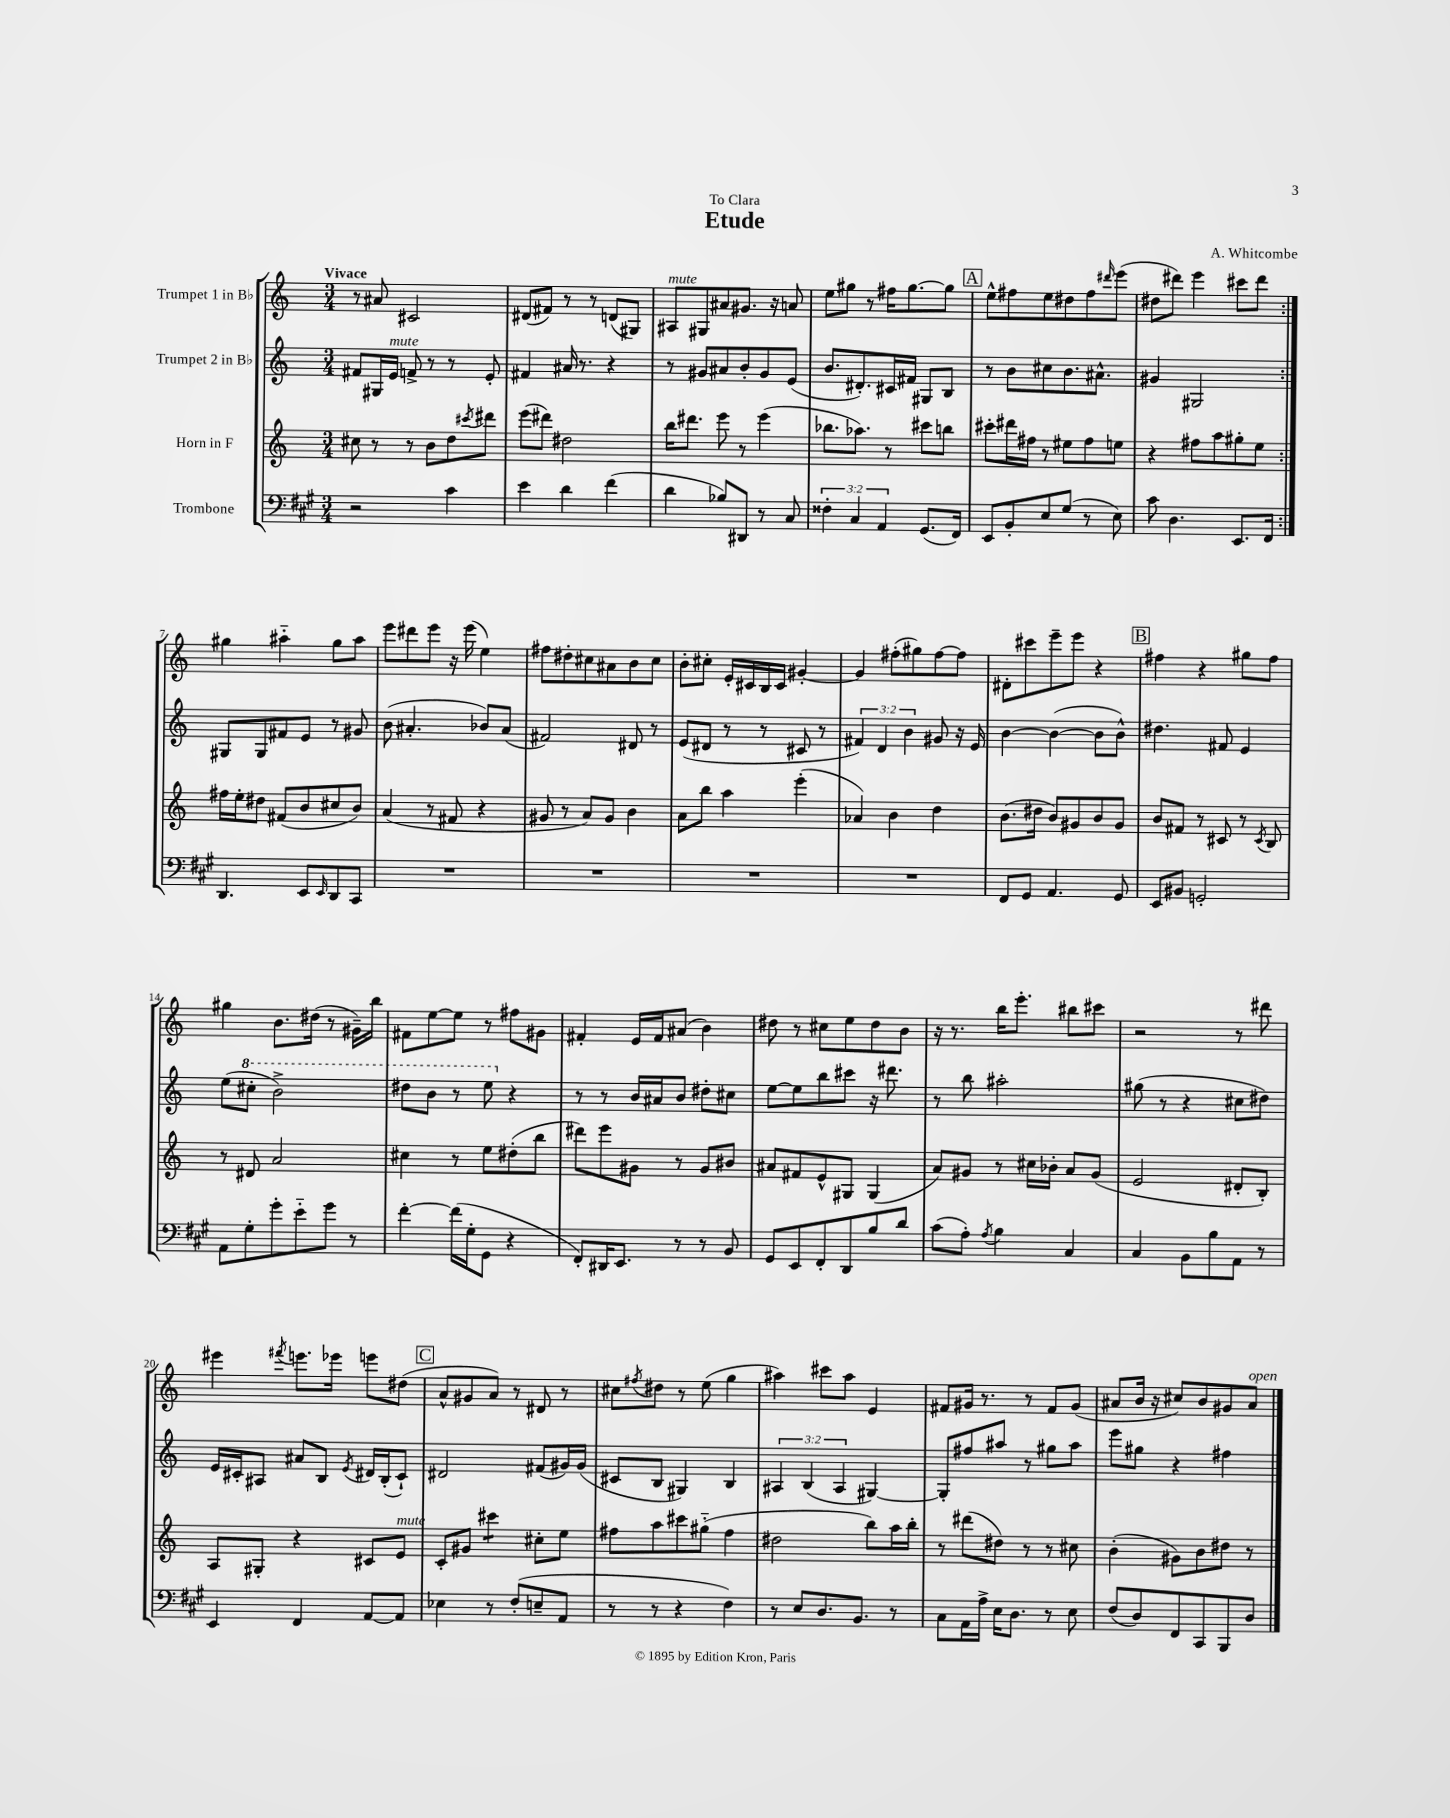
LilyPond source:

\header { title = "Etude" composer = "A. Whitcombe" dedication = "To Clara" }
<<
\new StaffGroup <<
\new Staff = "s0" \with { instrumentName = "Trumpet 1 in Bb" } {
    \clef treble \key c \major \numericTimeSignature \time 3/4 \tempo "Vivace"
    \repeat volta 2 { r8 ais'8 cis'2 |
    dis'8( fis'8) r8 r8 d'8( gis8) |
    ais8^\markup { \italic "mute" } gis8 ais'8 gis'8. r16 a'8 |
    e''8 gis''8 r8 fis''16 gis''8.~ gis''8 |
    \mark \markup { \box "A" } e''8-^ fis''8 e''8 dis''8 fis''8 \grace { dis'''16 } e'''8( |
    dis''8 dis'''8) e'''4 cis'''8 dis'''8 | }
    gis''4 ais''4-_ gis''8 ais''8 |
    e'''8 dis'''8 e'''8 r16 e'''16( e''4) |
    fis''8 dis''8-. cis''8 ais'8 b'8 cis''8 |
    b'8-. cis''8-. e'16-. cis'16 b16 cis'16 gis'4~-. |
    gis'4 fis''8-.( gis''8) fis''8~ fis''8 |
    dis'8-. cis'''8 e'''8-- e'''8 r4 |
    \mark \markup { \box "B" } fis''4 r4 gis''8 fis''8 |
    gis''4 b'8. dis''16( r8 gis'16--) b''16 |
    fis'8 e''8~ e''8 r8 fis''8 gis'8 |
    fis'4-. e'16 fis'16 ais'8( b'4) |
    dis''8 r8 cis''8 e''8 dis''8 b'8 |
    r16 r8. b''16 e'''8.-. bis''8 cis'''8 |
    r2 r8 dis'''8 |
    eis'''4 \acciaccatura { fis'''8 } e'''8. ees'''16 e'''8 dis''8( |
    \mark \markup { \box "C" } a'8-^ gis'8 a'8) r8 dis'8 r8 |
    cis''8 \acciaccatura { fis''8 } dis''8 r8 e''8( g''4 |
    ais''4) cis'''8 ais''8 e'4 |
    fis'8 gis'16 r8. r8 fis'8 gis'8( |
    ais'8 b'16 r16 cis''8) b'8 gis'8 ais'8^\markup { \italic "open" } \bar "|." |
}
\new Staff = "s1" \with { instrumentName = "Trumpet 2 in Bb" } {
    \clef treble \key c \major \numericTimeSignature \time 3/4 \override Staff.TupletNumber.text = #tuplet-number::calc-fraction-text
    \repeat volta 2 { fis'8 gis16 e'16^\markup { \italic "mute" } f'8-> r8 r8 e'8-. |
    fis'4 ais'16 r8. r4 |
    r8 gis'8 ais'8 b'8-. gis'8 e'8( |
    b'8. dis'8.-.) cis'16 fis'16 gis8 b8 |
    \mark \markup { \box "A" } r8 b'8 cis''8 b'8. ais'8.-^ |
    gis'4 gis2 | }
    gis8 gis8 fis'8 e'8 r8 gis'8 |
    b'8( ais'4.-. bes'8) ais'8( |
    fis'2) dis'8 r8 |
    e'8( dis'8 r8 r8 cis'8 r8 |
    \tuplet 3/2 { fis'4) d'4 b'4 } gis'8 r16 e'16 |
    b'4~ b'4~( b'8 b'8-^) |
    \mark \markup { \box "B" } dis''4. fis'8 e'4 |
    e''8( \ottava #1 cis'''8-. b''2->) |
    dis'''8 b''8 r8 e'''8 \ottava #0 r4 |
    r8 r8 b'16 ais'16 b'8 dis''8-. cis''8 |
    e''8~ e''8 b''8 cis'''8 r16 dis'''8. |
    r8 b''8 ais''2-. |
    gis''8( r8 r4 cis''8 dis''8) |
    e'16 cis'16-. ais8 ais'8 b8 \acciaccatura { e'8 } dis'16 b16-.( cis'8-!) |
    \mark \markup { \box "C" } dis'2 fis'8( gis'16) gis'16( |
    cis'8 b8 gis4) b4 |
    \tuplet 3/2 { ais4 b4( ais4 } gis4~) |
    gis8-. fis''8 ais''8 r8 gis''8 ais''8 |
    e'''8 gis''8 r4 fis''4 \bar "|." |
}
\new Staff = "s2" \with { instrumentName = "Horn in F" } {
    \clef treble \key c \major \numericTimeSignature \time 3/4
    \repeat volta 2 { cis''8 r8 r8 b'8 d''8 \acciaccatura { cis'''8 } dis'''8 |
    e'''8( dis'''8) dis''2 |
    b''16 dis'''8. e'''8 r8 e'''4( |
    bes''8. aes''8.) r8 cis'''8 b''8 |
    \mark \markup { \box "A" } cis'''8-. dis'''16 fis''16 r8 eis''8 fis''8 e''8 |
    r4 fis''8 a''8 gis''8-. e''8 | }
    fis''16 e''16-. dis''8 fis'8( b'8 cis''8 b'8) |
    a'4( r8 fis'8 r4 |
    gis'8 r8 a'8) gis'8 b'4 |
    a'8 b''8 a''4 e'''4-.( |
    aes'4) b'4 d''4 |
    b'8.( dis''16 b'8) gis'8 b'8 gis'8 |
    \mark \markup { \box "B" } b'8 fis'8 r8 cis'8 r8 \acciaccatura { cis'8 } b8 |
    r8 dis'8 a'2 |
    cis''4 r8 e''8 dis''8-.( b''8 |
    dis'''8) e'''8 gis'8 r8 gis'8 bis'8 |
    ais'8 fis'8 e'8-^ gis8 gis4( |
    a'8) gis'8 r8 cis''16 bes'16-. a'8 gis'8( |
    e'2 dis'8-. b8-.) |
    a8 gis8-. r4 cis'8 e'8^\markup { \italic "mute" } |
    \mark \markup { \box "C" } c'8-. gis'8 cis'''4:8 cis''8-. e''8 |
    fis''8 a''8 cis'''8 gis''8-_( fis''4 |
    dis''2 b''8) a''16 b''16-. |
    r8 dis'''8( dis''8) r8 r8 cis''8 |
    b'4-.( gis'8) b'8 dis''8 r8 \bar "|." |
}
\new Staff = "s3" \with { instrumentName = "Trombone" } {
    \clef bass \key a \major \numericTimeSignature \time 3/4 \override Staff.TupletNumber.text = #tuplet-number::calc-fraction-text
    \repeat volta 2 { r2 cis'4 |
    e'4 d'4 fis'4( |
    d'4 bes8) dis,8 r8 cis8 |
    \tuplet 3/2 { fisis4-. cis4 a,4 } gis,8.( fis,16) |
    \mark \markup { \box "A" } e,8 b,8-. e8 gis8( r8 e8) |
    cis'8 d4. e,8. fis,16 | }
    d,4. e,8 \grace { e,16 } d,8 cis,8 |
    R2. |
    R2. |
    R2. |
    R2. |
    fis,8 gis,8 a,4. gis,8 |
    \mark \markup { \box "B" } e,8 bis,8 g,2-. |
    a,8 gis8-. gis'8-. e'8-_ gis'8 r8 |
    fis'4~-. fis'16( gis16-. gis,8 r4 |
    fis,8-.) dis,16 e,8. r8 r8 b,8 |
    gis,8 e,8 fis,8-. d,8 b8 d'8 |
    cis'8( a8-.) \acciaccatura { a8 } b4 cis4 |
    cis4 b,8 b8 a,8 r8 |
    e,4 fis,4 a,8~ a,8 |
    \mark \markup { \box "C" } ees4 r8 fis8-.( e8-- a,8 |
    r8 r8 r4 fis4) |
    r8 e8 d8. b,8. r8 |
    cis8 a,16 a16-> e16 d8. r8 e8 |
    fis8( d8) fis,8 cis,8 b,,8 d8 \bar "|." |
}
>>
>>
